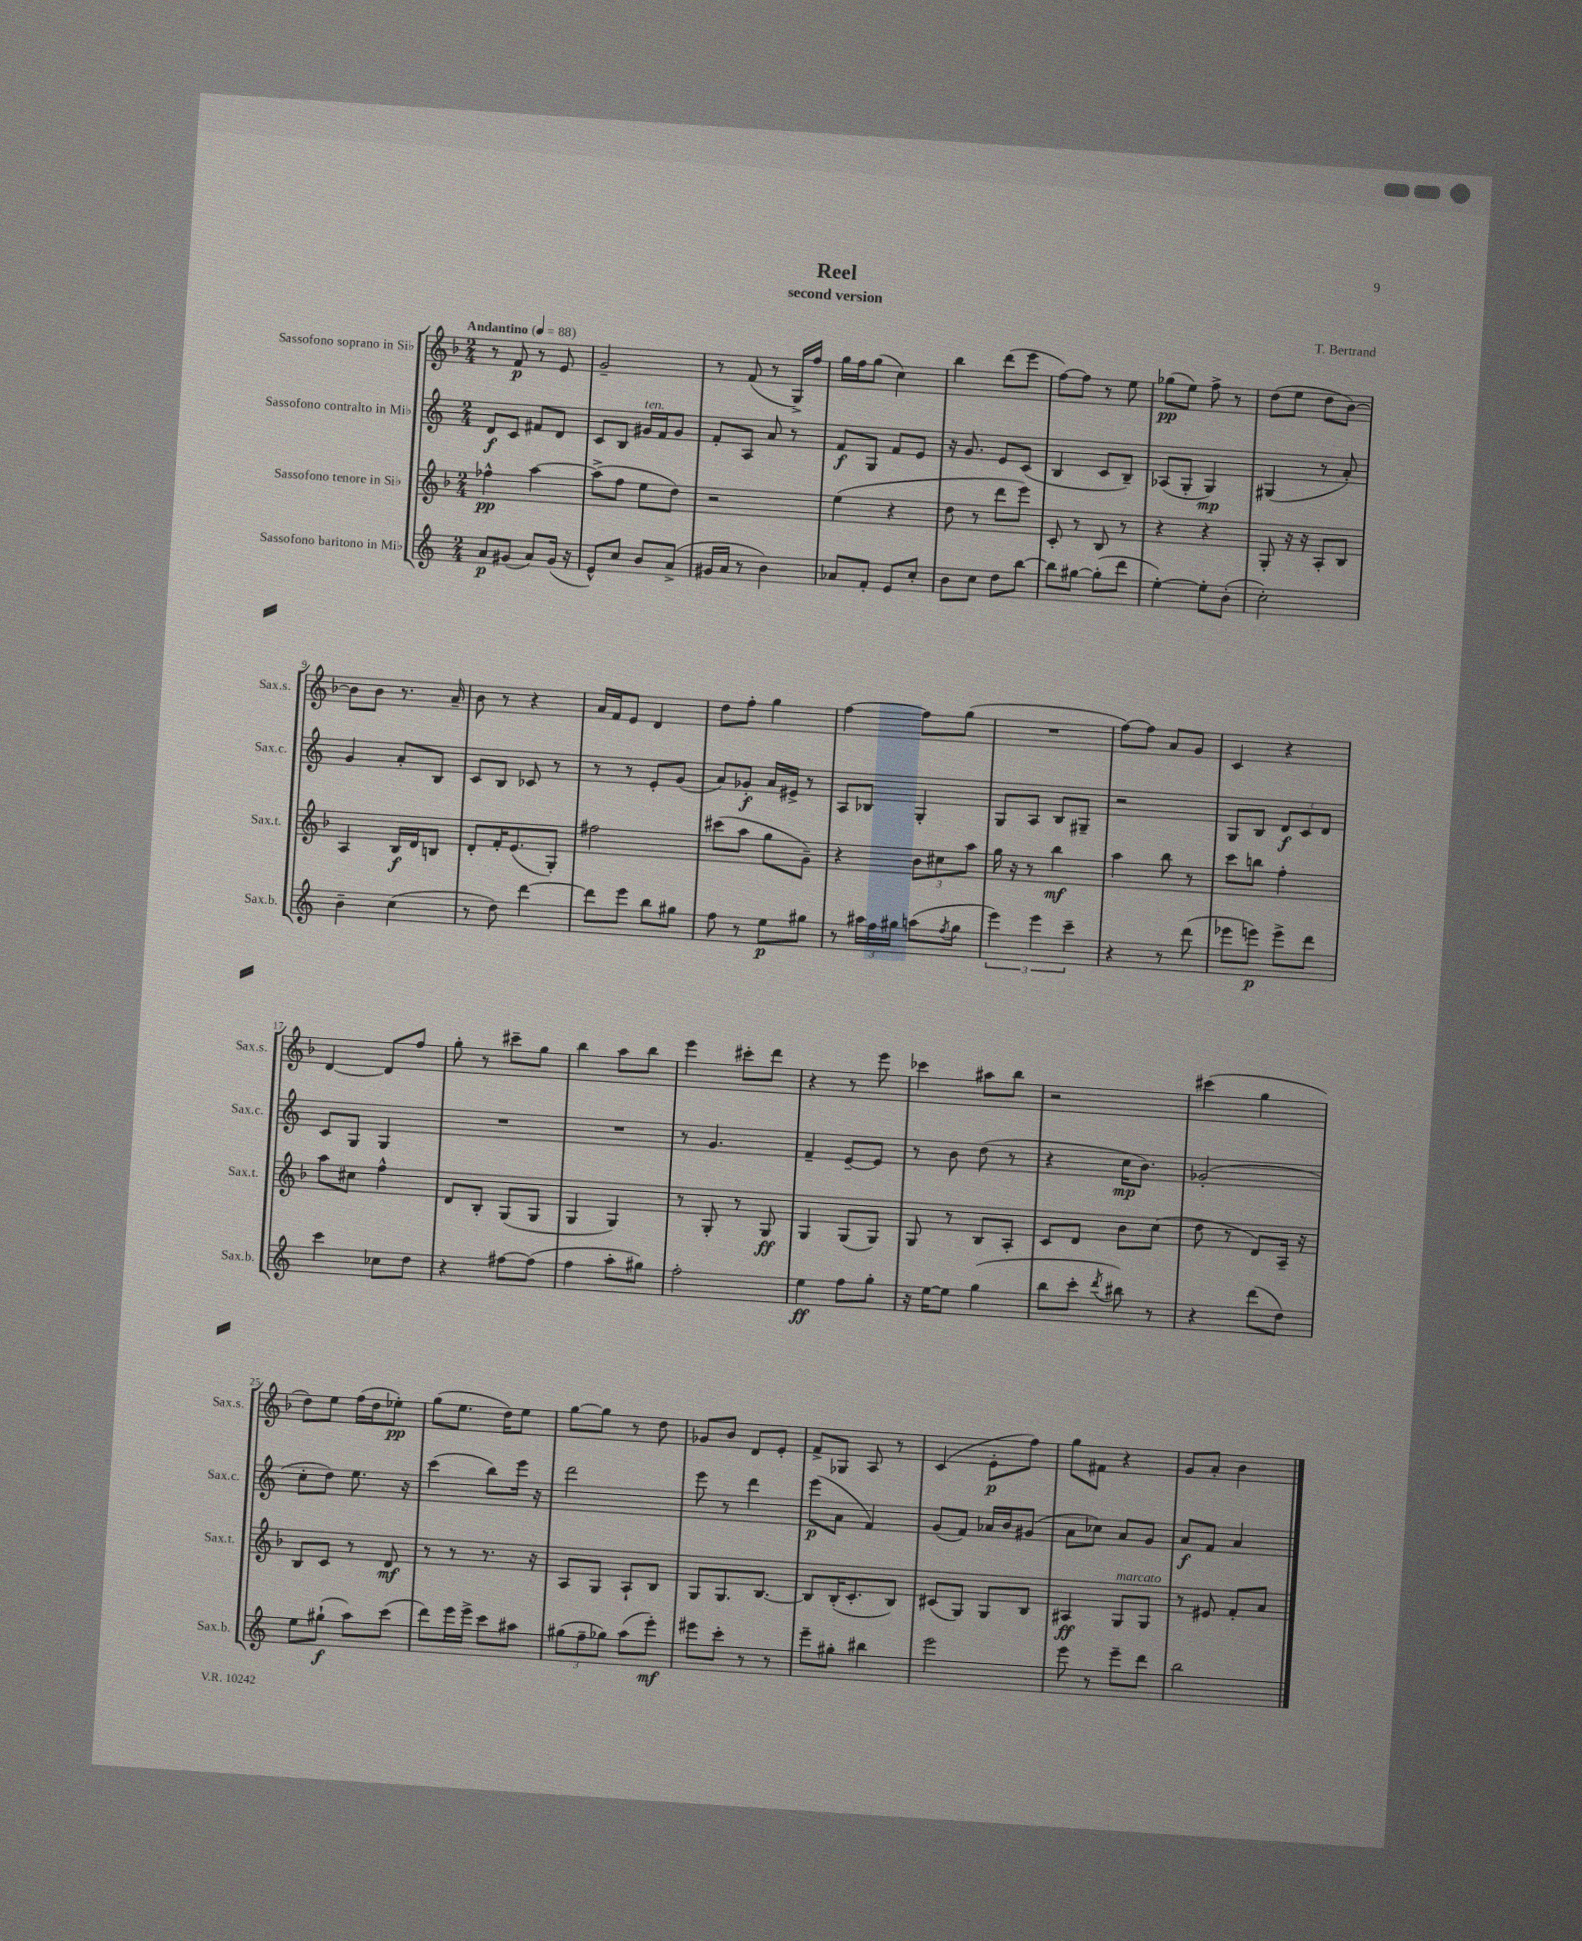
\header { title = "Reel" composer = "T. Bertrand" subtitle = "second version" }
<<
\new StaffGroup <<
\new Staff = "s0" \with { instrumentName = "Sassofono soprano in Sib" shortInstrumentName = "Sax.s." } {
    \clef treble \key f \major \numericTimeSignature \time 2/4 \tempo "Andantino" 4 = 88
    r8 f'8\p r8 e'8 |
    g'2-- |
    r8 f'8( r8 g16->) f''16 |
    g''16 f''16 g''8( c''4) |
    bes''4 d'''8( e'''8 |
    f''8~) f''8 r8 e''8 |
    ges''8\pp( e''8) f''8-> r8 |
    d''8( e''8 d''8 bes'8~) |
    bes'8 bes'8 r8. a'16-- |
    bes'8 r8 r4 |
    a'16 f'16 e'8 d'4 |
    d''8 f''8-. g''4 |
    f''4~ f''8 g''8( |
    R2 |
    f''8~) f''8 a'8 g'8 |
    c'4 r4 |
    d'4~ d'8 f''8 |
    g''8-. r8 cis'''8-- g''8 |
    bes''4 a''8 bes''8 |
    e'''4 cis'''8-. d'''8 |
    r4 r8 e'''8 |
    ces'''4 ais''8 bes''8 |
    r2 |
    cis'''4( g''4 |
    d''8) e''8 f''16( d''16 ees''8-.\pp) |
    g''8( e''8. d''16) e''8 |
    g''8~ g''8 r8 d''8 |
    ges'8 bes'8 d'8 e'8-. |
    f'8-> ges8 a8 r8 |
    c'4( e'8-.\p f''8) |
    g''8 fis'8 r4 |
    g'8 a'8-. bes'4 \bar "|." |
}
\new Staff = "s1" \with { instrumentName = "Sassofono contralto in Mib" shortInstrumentName = "Sax.c." } {
    \clef treble \key c \major \numericTimeSignature \time 2/4
    d'8\f c'8 fis'8 d'8 |
    c'8 b8 gis'16^\markup { \italic "ten." } f'16 gis'8 |
    f'8-. a8 a'8 r8 |
    f'8\f g8 f'8 e'8 |
    r16 g'8. e'8 c'8( |
    b4 c'8 b8--) |
    aes8( g8-. g4\mp) |
    gis4( r8 a'8-.) |
    g'4 a'8-. b8 |
    c'8 b8 ces'8 r8 |
    r8 r8 e'8-. g'8( |
    a'8) ges'8-.\f a'16 eis'16-> r8 |
    a8 bes8 g4-. |
    g8 a8 b8 gis8-- |
    r2 |
    g8 b8 \tuplet 3/2 { d'8\f c'8 d'8 } |
    c'8 g8 g4 |
    R2 |
    R2 |
    r8 g'4. |
    f'4-- e'8~-- e'8 |
    r8 b'8 d''8( r8 |
    r4 c''16\mp b'8.) |
    ges'2-.( |
    c''8-. d''8) e''8. r16 |
    c'''4( b''8) e'''16 r16 |
    d'''2 |
    e'''8 r8 d'''4 |
    e'''8\p( a'8 f'4) |
    g'8( f'8) aes'16 b'16 gis'8( |
    a'8 ces''8) a'8 g'8 |
    a'8\f f'8 a'4 \bar "|." |
}
\new Staff = "s2" \with { instrumentName = "Sassofono tenore in Sib" shortInstrumentName = "Sax.t." } {
    \clef treble \key f \major \numericTimeSignature \time 2/4
    fes''4-^\pp a''4~ |
    a''8->( f''8 e''8 d''8) |
    r2 |
    e''4( r4 |
    d''8 r8 d'''8 e'''8) |
    c'8-. r8 bes8 r8 |
    r4 r4 |
    g8-. r16 r16 a8-. bes8 |
    a4 bes16\f d'16 b8 |
    d'8-. f'16-. e'8.( g8-.) |
    fis''2 |
    cis'''8( a''8 g''8 g'8--) |
    r4 \tuplet 3/2 { bes'8 cis''8 a''8 } |
    g''16 r16 r8 bes''4\mf |
    a''4 bes''8 r8 |
    c'''8 b''8 f''4-. |
    a''8 cis''8 f''4-^ |
    d'8 bes8-. g8( g8 |
    g4 g4) |
    r8 g8-. r8 g8\ff |
    g4 g8( g8) |
    g8 r8 bes8 a8-. |
    c'8 d'8 bes'8 c''8( |
    d''8 r8 d'8) a16-- r16 |
    bes8 c'8 r8 d'8\mf |
    r8 r8 r8. r16 |
    a8 g8 a8-! bes8 |
    g8 g8. bes8.~ |
    bes8 bes16-.( c'8.-. bes8) |
    cis'8( g8) g8 bes8 |
    ais4\ff g8^\markup { \italic "marcato" } g8 |
    r8 eis'8 f'8-. a'8 \bar "|." |
}
\new Staff = "s3" \with { instrumentName = "Sassofono baritono in Mib" shortInstrumentName = "Sax.b." } {
    \clef treble \key c \major \numericTimeSignature \time 2/4
    a'8\p gis'8( a'8) gis'16( r16 |
    e'8-^) c''8 b'8 a'8->( |
    gis'16 a'16 r8 b'4) |
    aes'8 f'8-. e'8 c''8-. |
    b'8 c''8 d''8 b''8~ |
    b''8 gis''8~ gis''8-.( d'''8 |
    e''4~-.) e''8-. b'8-.( |
    c''2-.) |
    b'4-- c''4( |
    r8 d''8) d'''4~ |
    d'''8 e'''8 b''8 gis''8 |
    f''8 r8 e''8\p gis''8 |
    r8 \tuplet 3/2 { ais''16 f''16 gis''16 } a''8( \acciaccatura { f''8 } gis''8 |
    \tuplet 3/2 { e'''4) e'''4 c'''4-- } |
    r4 r8 d'''8( |
    ees'''8 e'''8\p) e'''8-> d'''8 |
    c'''4 ces''8 d''8 |
    r4 fis''8~ fis''8( |
    f''4 a''8-. gis''8) |
    f''2-. |
    e''4\ff f''8 g''8-. |
    r16 e''16~ e''8 g''4( |
    b''8 c'''8-. \acciaccatura { d'''8 } bis''8) r8 |
    r4 d'''8( d''8) |
    e''8 gis''8-!\f( a''8) c'''8( |
    d'''8) e'''16 e'''16-> c'''8 ais''8 |
    \tuplet 3/2 { gis''8( f''8-- ges''8) } a''8( e'''8-.\mf) |
    eis'''8 c'''8-. r8 r8 |
    e'''8-- gis''8-. bis''4 |
    e'''2 |
    e'''8 r8 e'''8-- d'''8 |
    b''2 \bar "|." |
}
>>
>>
